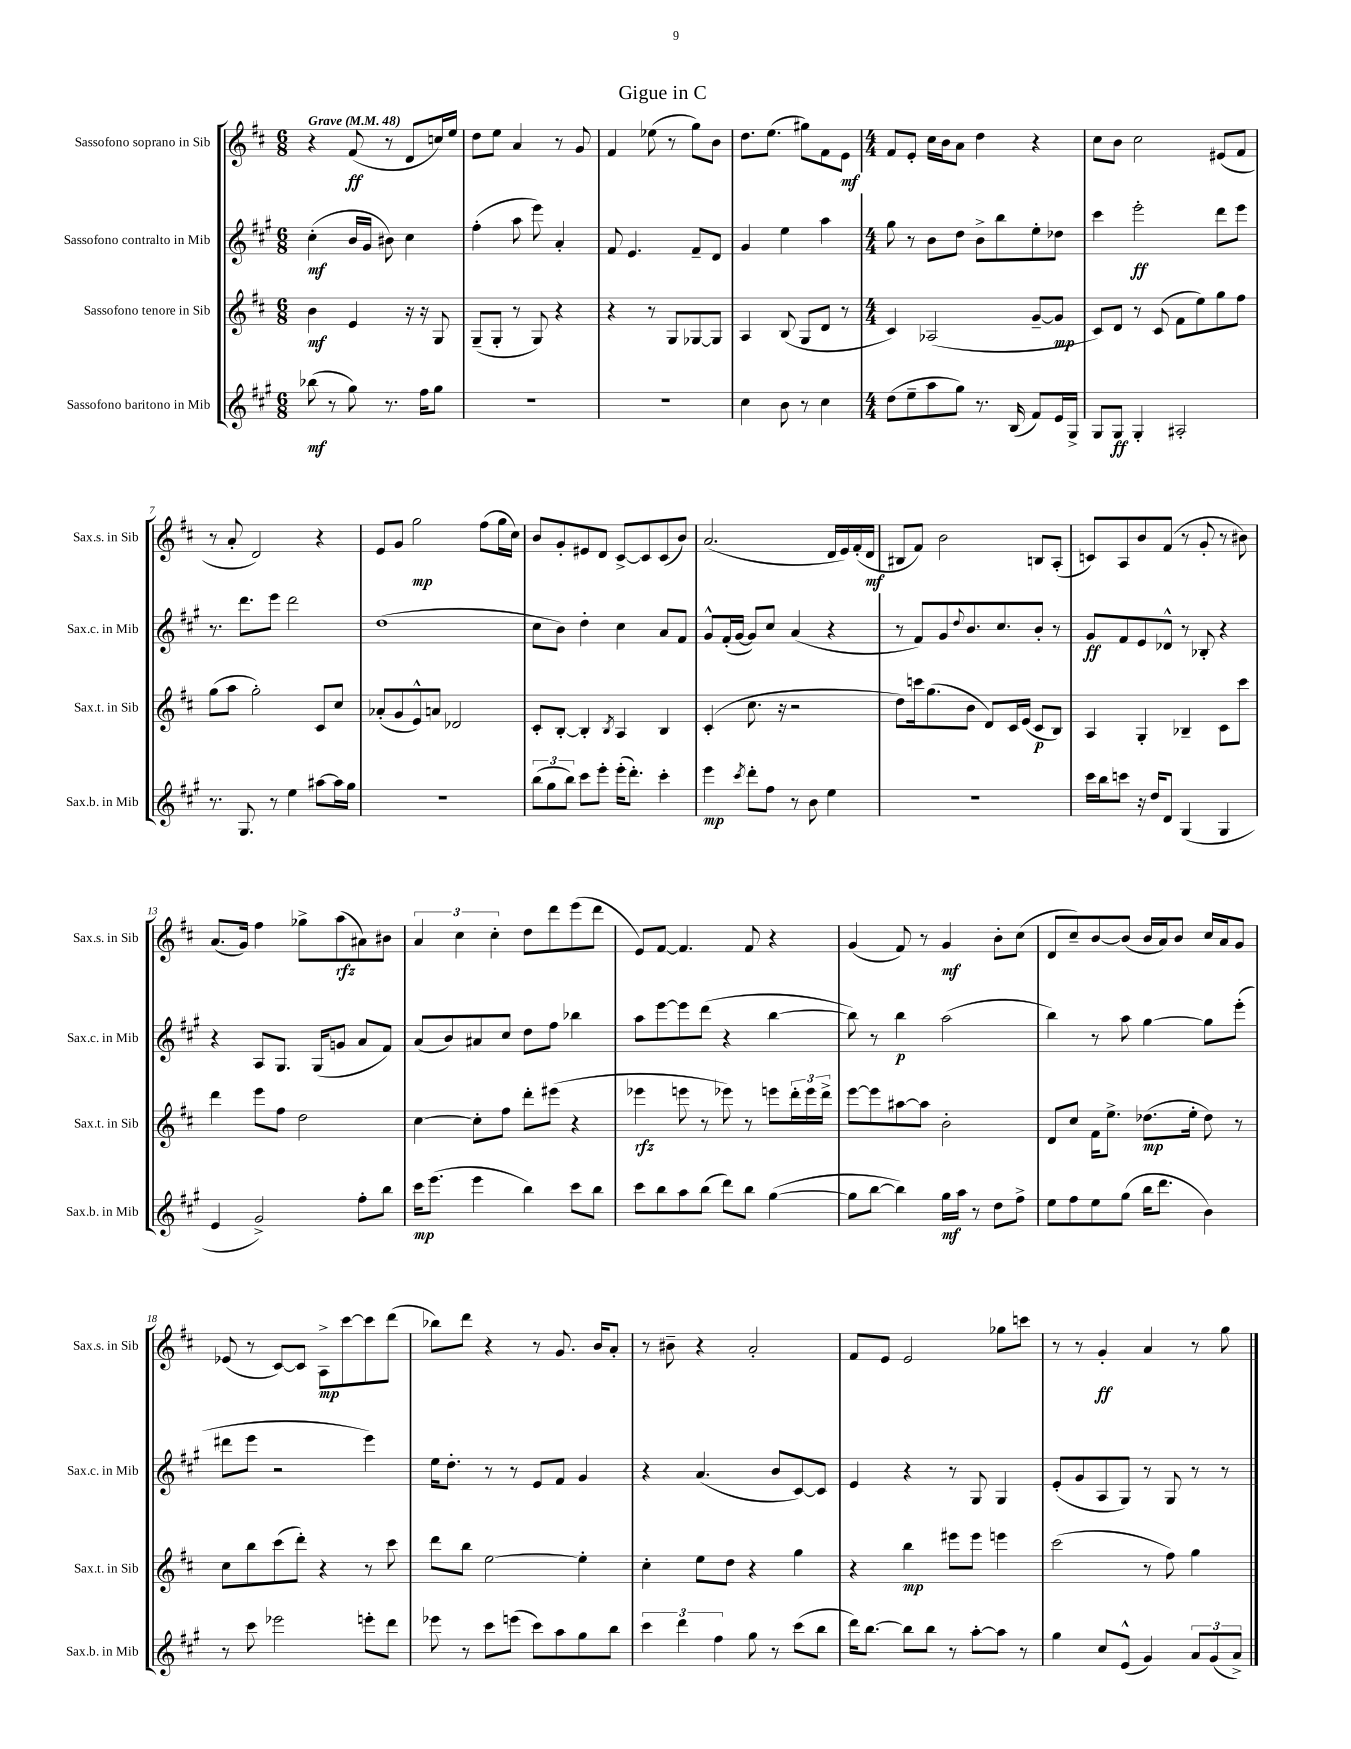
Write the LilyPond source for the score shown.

\header { title = "Gigue in C" }
<<
\new StaffGroup <<
\new Staff = "s0" \with { instrumentName = "Sassofono soprano in Sib" shortInstrumentName = "Sax.s. in Sib" } {
    \clef treble \key d \major \numericTimeSignature \time 6/8 \tempo "Grave" 4 = 48
    r4 fis'8\ff( r8 d'8 c''16) e''16 |
    d''8 e''8 a'4 r8 g'8 |
    fis'4 ees''8( r8 g''8) b'8 |
    d''8. e''8.( gis''8) fis'8 e'8\mf |
    \numericTimeSignature \time 4/4 fis'8 e'8-. cis''16 b'16 a'8 d''4 r4 |
    cis''8 b'8 cis''2 eis'8( fis'8 |
    r8 a'8-. d'2) r4 |
    e'8 g'8 g''2\mp fis''8( g''16 cis''16) |
    b'8 g'8-. eis'8 d'8 cis'8~-> cis'8 cis'8( b'8) |
    a'2.( d'16 e'16) fis'16-.( d'16\mf |
    bis8 fis'8) b'2 b8 a8-.( |
    c'8) a8 b'8 fis'8( r8 g'8-. r8 bis'8) |
    a'8.( g'16) fis''4 ges''8-> a''8\rfz( ais'8) bis'8 |
    \tuplet 3/2 { a'4 cis''4 cis''4-. } d''8 d'''8 e'''8( d'''8 |
    e'8) fis'8~ fis'4. fis'8 r4 |
    g'4( fis'8) r8 g'4\mf b'8-. cis''8( |
    d'8 cis''8--) b'8~ b'8( b'16 a'16) b'8 cis''16 a'16 g'8 |
    ees'8( r8 cis'8~) cis'8 a8->\mp cis'''8~ cis'''8 d'''8( |
    bes''8) d'''8 r4 r8 g'8. b'16 a'8-. |
    r8 bis'8-- r4 a'2-. |
    fis'8 e'8 e'2 ges''8 c'''8 |
    r8 r8 g'4-.\ff a'4 r8 g''8 \bar "|." |
}
\new Staff = "s1" \with { instrumentName = "Sassofono contralto in Mib" shortInstrumentName = "Sax.c. in Mib" } {
    \clef treble \key a \major \numericTimeSignature \time 6/8
    cis''4-.\mf( b'16 gis'16 bis'8) cis''4 |
    fis''4-.( a''8 e'''8) a'4-. |
    fis'8 e'4. fis'8-- d'8 |
    gis'4 e''4 a''4 |
    \numericTimeSignature \time 4/4 gis''8 r8 b'8 d''8 b'8-> b''8 e''8-. des''8 |
    cis'''4 e'''2-.\ff d'''8 e'''8 |
    r8. d'''8. e'''8 d'''2 |
    d''1( |
    cis''8 b'8) d''4-. cis''4 a'8 fis'8 |
    gis'8-^ fis'16-.( gis'16~ gis'8) cis''8 a'4( r4 |
    r8 fis'8) gis'8 \appoggiatura { d''8 } b'8. cis''8. b'8-. r8 |
    gis'8\ff fis'8 e'8 des'8-^ r8 bes8-. r4 |
    r4 a8 gis8. gis16( g'8 a'8 fis'8) |
    a'8( b'8) ais'8 cis''8 d''8 fis''8 bes''4 |
    a''8 e'''8~ e'''8 d'''8( r4 b''4~ |
    b''8) r8 b''4\p a''2( |
    b''4) r8 a''8 gis''4~ gis''8 e'''8-.( |
    dis'''8 e'''8 r2 e'''4) |
    e''16 d''8.-. r8 r8 e'8 fis'8 gis'4 |
    r4 a'4.( b'8 cis'8~) cis'8 |
    e'4 r4 r8 gis8 gis4 |
    e'8-.( gis'8 a8 gis8) r8 gis8 r8 r8 \bar "|." |
}
\new Staff = "s2" \with { instrumentName = "Sassofono tenore in Sib" shortInstrumentName = "Sax.t. in Sib" } {
    \clef treble \key d \major \numericTimeSignature \time 6/8
    b'4\mf e'4 r16 r16 g8 |
    g8--( g8-. r8 g8) r4 |
    r4 r8 g8 ges8~ ges8 |
    a4 b8( g8 d'8 r8 |
    \numericTimeSignature \time 4/4 cis'4) aes2( g'8~-- g'8\mp |
    cis'8) d'8 r8 cis'8( fis'8 e''8) g''8 fis''8 |
    g''8( a''8 g''2-.) cis'8 cis''8 |
    aes'8-.( g'8 e'8-^) a'8 des'2 |
    cis'8-. b8~-. b4-. \acciaccatura { b8 } a4 b4 |
    cis'4-.( cis''8. r16 r2 |
    d''8) c'''16 g''8.( b'8 d'8) cis'16 e'16( cis'8\p b8) |
    a4 g4-. bes4-- cis'8 cis'''8 |
    d'''4 e'''8 fis''8 d''2 |
    cis''4~ cis''8-. fis''8 d'''8-. eis'''8( r4 |
    ees'''4\rfz e'''8 r8 ees'''8) r8 e'''8 \tuplet 3/2 { d'''16-. e'''16 d'''16-> } |
    e'''8~ e'''8 ais''8~ ais''8 b'2-. |
    d'8 cis''8 fis'16 e''8.-> des''8.\mp( e''16-. des''8) r8 |
    cis''8 b''8 cis'''8( d'''8-.) r4 r8 cis'''8 |
    d'''8 b''8 e''2~ e''4-. |
    cis''4-. e''8 d''8 r4 g''4 |
    r4 b''4\mp eis'''8 eis'''8 e'''4 |
    cis'''2( r8 fis''8) g''4 \bar "|." |
}
\new Staff = "s3" \with { instrumentName = "Sassofono baritono in Mib" shortInstrumentName = "Sax.b. in Mib" } {
    \clef treble \key a \major \numericTimeSignature \time 6/8
    bes''8\mf( r8 gis''8) r8. fis''16 gis''8 |
    R2. |
    R2. |
    cis''4 b'8 r8 cis''4 |
    \numericTimeSignature \time 4/4 d''8( e''8-- a''8 gis''8) r8. b16( fis'8) e'16 gis16-> |
    gis8 gis8\ff gis4-. ais2-. |
    r8. gis8. r8 e''4 ais''8~ ais''16 gis''16 |
    R1 |
    \tuplet 3/2 { b''8( gis''8 b''8) } cis'''8 e'''8-. e'''16-.( d'''8.-.) cis'''4-. |
    e'''4\mp \acciaccatura { cis'''8 } d'''8-. fis''8 r8 b'8 e''4 |
    R1 |
    cis'''16 b''16 c'''8 r16 d''16 d'8 gis4( gis4 |
    e'4 gis'2->) fis''8-. b''8 |
    cis'''16\mp e'''8.( e'''4 b''4) cis'''8 b''8 |
    cis'''8 b''8 a''8 b''8( d'''8) b''8 gis''4~( |
    gis''8 b''8~ b''4) gis''16\mf a''16 r8 d''8 fis''8-> |
    e''8 fis''8 e''8 gis''8( b''16 d'''8. b'4) |
    r8 cis'''8 ees'''2 e'''8-. d'''8 |
    ees'''8 r8 cis'''8 e'''8( cis'''8) a''8 gis''8 b''8 |
    \tuplet 3/2 { cis'''4 d'''4 fis''4 } gis''8 r8 cis'''8( b''8 |
    d'''16) b''8.~ b''8 b''8 r8 a''8~-. a''8 r8 |
    gis''4 cis''8 e'8-^( gis'4) \tuplet 3/2 { a'8 gis'8( a'8->) } \bar "|." |
}
>>
>>
